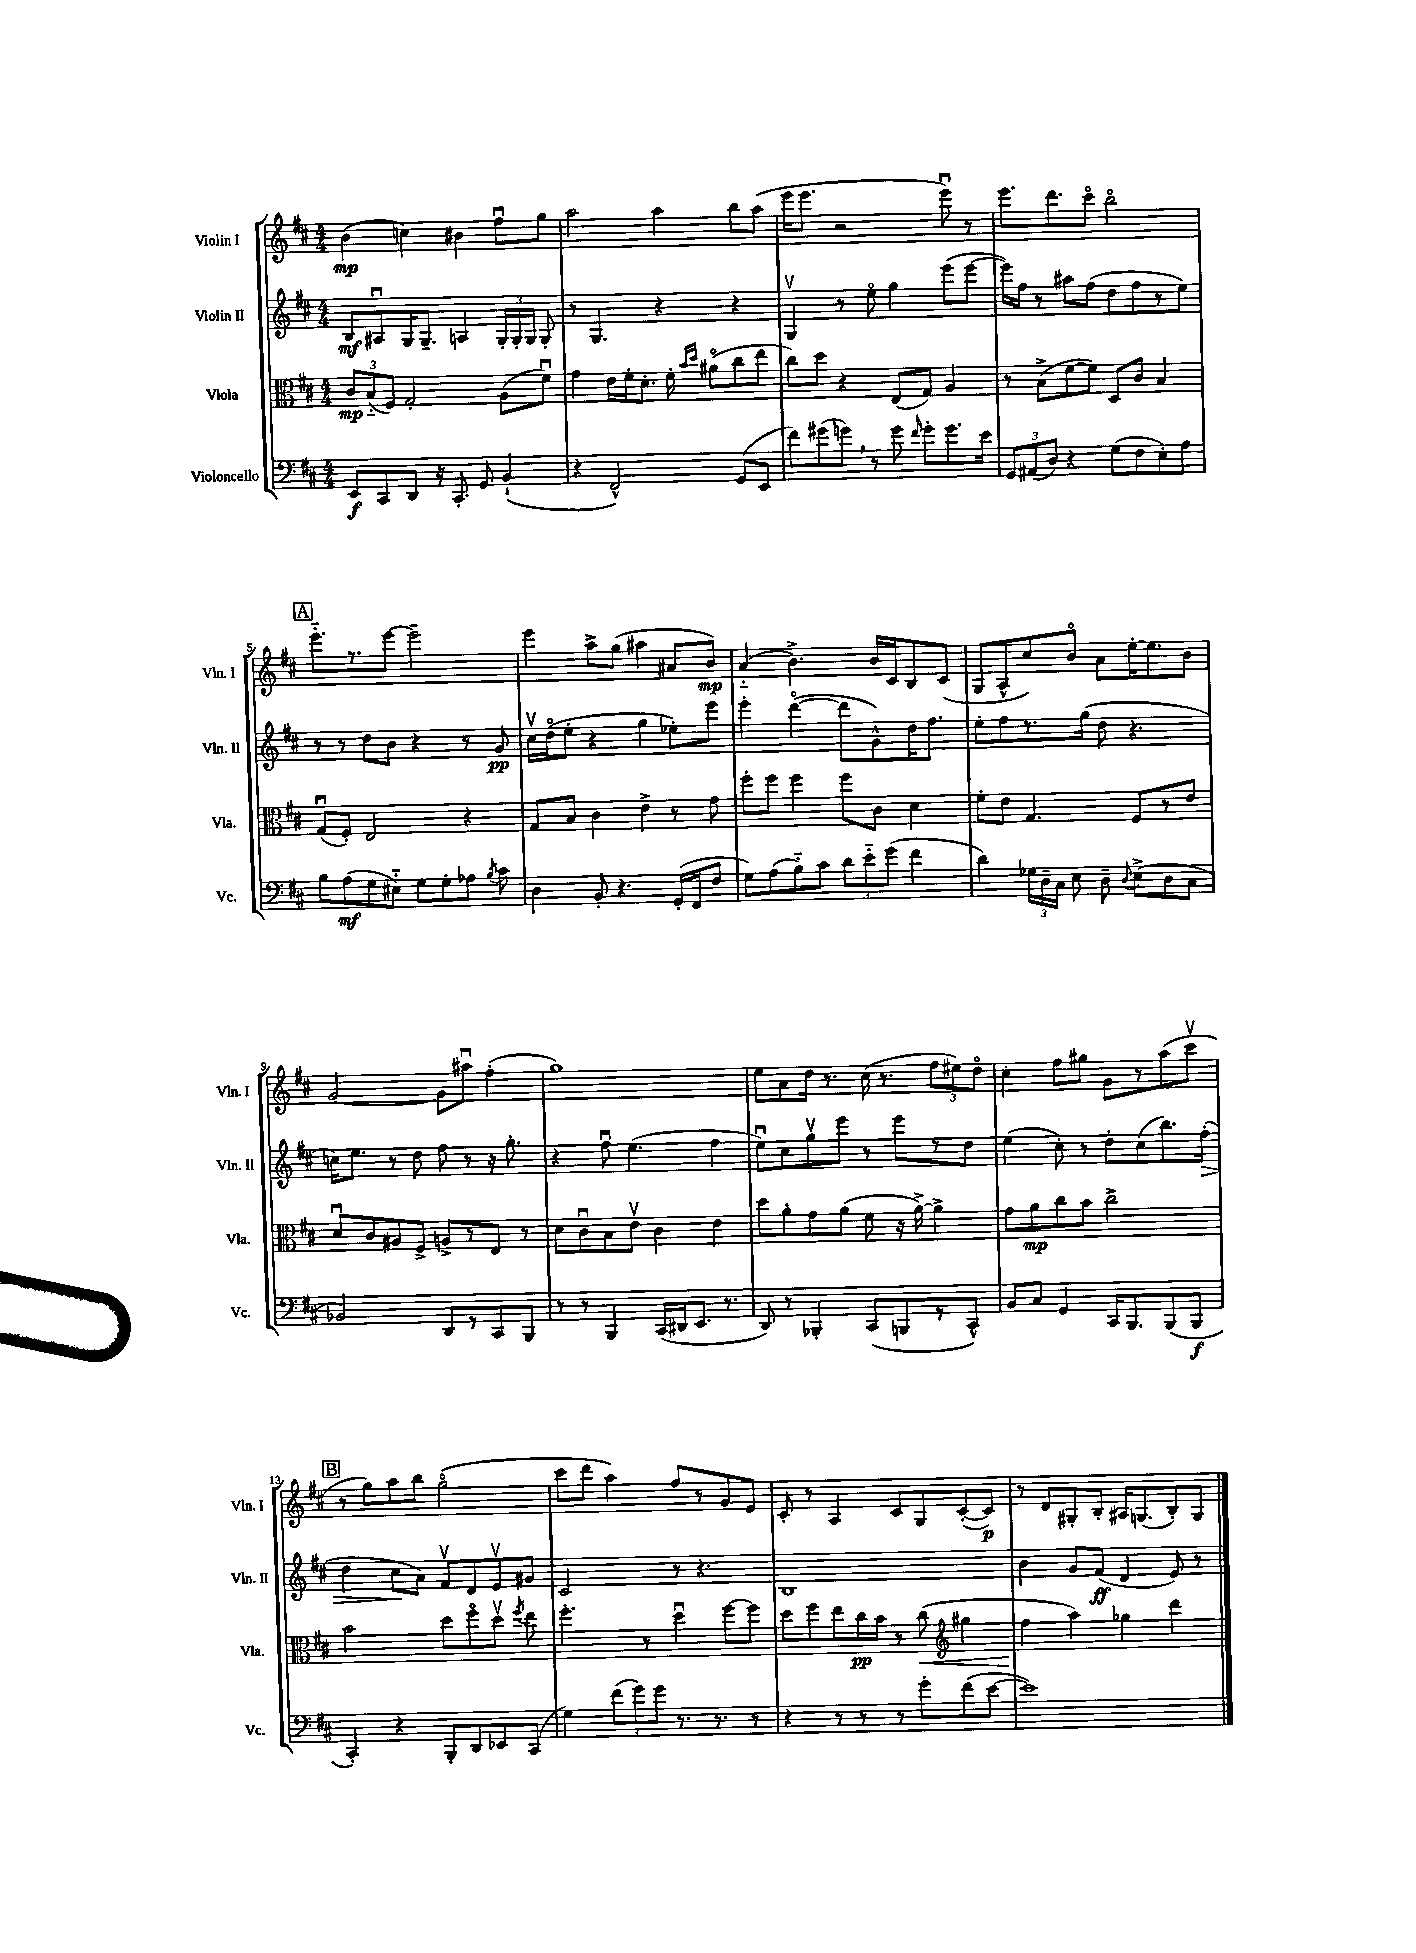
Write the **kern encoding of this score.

**kern	**dynam	**kern	**dynam	**kern	**dynam	**kern	**dynam
*part4	*part4	*part3	*part3	*part2	*part2	*part1	*part1
*staff4	*staff4	*staff3	*staff3	*staff2	*staff2	*staff1	*staff1
*I"Violoncello	*	*I"Viola	*	*I"Violin II	*	*I"Violin I	*
*I'Vc.	*	*I'Vla.	*	*I'Vln. II	*	*I'Vln. I	*
*clefF4	*	*clefC3	*	*clefG2	*	*clefG2	*
*k[f#c#]	*	*k[f#c#]	*	*k[f#c#]	*	*k[f#c#]	*
*M4/4	*	*M4/4	*	*M4/4	*	*M4/4	*
=1	=1	=1	=1	=1	=1	=1	=1
8EE/L	f	12c#/L	mp	8B/L	mf	(4b\	mp
.	.	(12B/	.	.	.	.	.
8CC#/	.	.	.	8A#Xu/	.	.	.
.	.	12F#/J)	.	.	.	.	.
8DD/J	.	2G'/	.	16G/K	.	4ccn\)	.
.	.	.	.	8.G~/J	.	.	.
16r	.	.	.	.	.	.	.
8.CC#'/	.	.	.	.	.	.	.
.	.	.	.	4An/	.	4b#X\	.
8GG/	.	.	.	.	.	.	.
(4BB`/	.	(8A\L	.	24G'/LL	.	8ff#u\L	.
.	.	.	.	24G'/	.	.	.
.	.	.	.	24G/JJ	.	.	.
.	.	8f#u\J)	.	8G'/	.	8gg\J	.
=2	=2	=2	=2	=2	=2	=2	=2
4r	.	4g\	.	8r	.	2aa\	.
.	.	.	.	4.G/	.	.	.
2FF#^^/)	.	16e\LL	.	.	.	.	.
.	.	16f#'\J	.	.	.	.	.
.	.	8.d'\J	.	.	.	.	.
.	.	.	.	4r	.	4aa\	.
.	.	16f#'\	.	.	.	.	.
.	.	16qqb/LL	.	.	.	.	.
.	.	16qqdd/JJ	.	.	.	.	.
.	.	(8a#X\L	.	.	.	.	.
(8GG/L	.	8cc#\	.	4r	.	8bb\L	.
8EE/J	.	8ee\J	.	.	.	(8aa\J	.
=3	=3	=3	=3	=3	=3	=3	=3
8f#\L)	.	8cc#\L)	.	4Gv/	.	16eee\KL	.
.	.	.	.	.	.	8.eee\J	.
(8g#X\	.	8dd\J	.	.	.	.	.
8gn,\J)	.	4r	.	8r	.	2r	.
8r	.	.	.	8ee\	.	.	.
8g\	.	(8E/L	.	4gg\	.	.	.
16qqf#/	.	.	.	.	.	.	.
8g'\L	.	8G/J)	.	.	.	.	.
8.g\	.	4A/	.	(8eee\L	.	8eeeu\)	.
.	.	.	.	[8eee\J	.	8r	.
16e\Jk	.	.	.	.	.	.	.
=4	=4	=4	=4	=4	=4	=4	=4
12GG/L	.	8r	.	16eee\LL])	.	8.eee\L	.
.	.	.	.	16ff#\JJ	.	.	.
(12AA#X/	.	.	.	.	.	.	.
.	.	(8B^\L	.	8r	.	.	.
12D/J)	.	.	.	.	.	.	.
.	.	.	.	.	.	8.ddd\	.
4r	.	[8f#\	.	8aa#X\L	.	.	.
.	.	8f#\J])	.	(8ff#\J	.	8ccc#\J	.
(8G\L	.	8D/L	.	8dd\L	.	2bb\	.
8F#\	.	8c#/J	.	8ff#\	.	.	.
8E'\)	.	4B/	.	8r	.	.	.
8A\J	.	.	.	8ee\J)	.	.	.
!!LO:LB:g=z
!!LO:REH:place=s1:t=A
=5	=5	=5	=5	=5	=5	=5	=5
8B\L	.	(8Gu/L	.	8r	.	8.eee\L	.
(8A\	mf	8F#'/J)	.	8r	.	.	.
.	.	.	.	.	.	8.r	.
8G\	.	2E/	.	8dd\L	.	.	.
8E#X\J)	.	.	.	8b\J	.	[8eee\J	.
8G\L	.	.	.	4r	.	2eee~\]	.
8G'\	.	.	.	.	.	.	.
8A-X\J	.	4r	.	8r	.	.	.
8qB/	.	.	.	.	.	.	.
8c#\	.	.	.	8g/	pp	.	.
=6	=6	=6	=6	=6	=6	=6	=6
4D\	.	8G/L	.	16cc#v\LL	.	4eee\	.
.	.	.	.	(16dd\J	.	.	.
.	.	8B/J	.	8ee'\J	.	.	.
8BB'/	.	4c#\	.	4r	.	8aa^\L	.
4.r	.	.	.	.	.	(8gg\J	.
.	.	4e^\	.	4gg\	.	4aa#X\	.
(16GG'/LL	.	8r	.	8ee-X'\L)	.	8a#X/L	.
16FF#/J	.	.	.	.	.	.	.
8F#/J	.	8g\	.	8eee\J	.	8b/J)	mp
=7	=7	=7	=7	=7	=7	=7	=7
8G\L)	.	8ff#'\L	.	4eee'\	.	(4a/	.
(8A\	.	8ff#\J	.	.	.	.	.
8B\)	.	4ff#\	.	([4ddd\	.	4.b^\)	.
8c#\J	.	.	.	.	.	.	.
12d\L	.	8ff#\L	.	8ddd\L]	.	.	.
12e\	.	.	.	.	.	.	.
.	.	8c#\J	.	8g^^\)	.	16b/LL	.
(12g\J	.	.	.	.	.	.	.
.	.	.	.	.	.	16c#/J	.
4f#\	.	4d\	.	16dd\K	.	8B/	.
.	.	.	.	8.ff#\J	.	.	.
.	.	.	.	.	.	(8c#/J	.
=8	=8	=8	=8	=8	=8	=8	=8
4d\)	.	8f#'\L	.	8ee'\L	.	8G/L	.
.	.	8e\J	.	8ff#\	.	8A^^/	.
24G-X\LL	.	4.G/	.	8.r	.	8cc#/)	.
24D~\	.	.	.	.	.	.	.
24C#\JJ	.	.	.	.	.	.	.
8E\	.	.	.	.	.	8b/J	.
.	.	.	.	(16gg\Jk	.	.	.
8D~\	.	.	.	8dd\	.	8a\L	.
8qqD/	.	.	.	.	.	.	.
(8E^\L	.	8F#/L	.	4.r	.	[16ee'\K	.
.	.	.	.	.	.	8.ee\]	.
8D\	.	8r	.	.	.	.	.
8C#\J	.	8e/J	.	.	.	8b\J	.
!!LO:LB:g=z
=9	=9	=9	=9	=9	=9	=9	=9
2BB-X/)	.	8du/L	.	16ccn\KL)	.	[2g/	.
.	.	.	.	8.ee\J	.	.	.
.	.	8c#/	.	.	.	.	.
.	.	8A#X/	.	8r	.	.	.
.	.	8F#^/J	.	8dd\	.	.	.
8DD/L	.	8An^/L	.	8ff#\	.	8g\L]	.
8r	.	8r	.	8r	.	8aa#Xu\J	.
8CC#/	.	8E/J	.	16r	.	(4ff#'\	.
.	.	.	.	8.gg'\	.	.	.
8BBB/J	.	8r	.	.	.	.	.
=10	=10	=10	=10	=10	=10	=10	=10
8r	.	8d\L	.	4r	.	1gg)	.
8r	.	8c#u\	.	.	.	.	.
4BBB/	.	8B\	.	8ff#u\	.	.	.
.	.	8ev\J	.	(4.ee\	.	.	.
(16CC#/LL	.	4c#\	.	.	.	.	.
16DD#X/J	.	.	.	.	.	.	.
8.EE/J	.	.	.	.	.	.	.
.	.	4e\	.	4ff#\	.	.	.
8.r	.	.	.	.	.	.	.
=11	=11	=11	=11	=11	=11	=11	=11
8DD/)	.	8dd\L	.	8eeu\L)	.	8ee\L	.
8r	.	8a'\	.	8cc#\	.	8a\	.
4BBB-X'/	.	8g\	.	8ggv\	.	16dd\Jk	.
.	.	.	.	.	.	8.r	.
.	.	(8a\J	.	8eee\J	.	.	.
(8CC#/L	.	8f#\	.	8r	.	(16cc#\	.
.	.	.	.	.	.	8.r	.
8BBBn/	.	16r	.	8eee\L	.	.	.
.	.	[16a^\)	.	.	.	.	.
8r	.	4a^\]	.	8r	.	12ff#\L	.
.	.	.	.	.	.	12ee#X\)	.
8CC#^^/J)	.	.	.	8dd\J	.	.	.
.	.	.	.	.	.	12dd\J	.
=12	=12	=12	=12	=12	=12	=12	=12
8BB/L	.	8g\L	.	(4ee\	.	4cc#'\	.
8C#/J	.	8a\	mp	.	.	.	.
4GG/	.	8cc#\	.	8cc#'\)	.	8ff#\L	.
.	.	8b\J	.	8r	.	8gg#X\J	.
16CC#/KL	.	2cc#^\	.	8dd'\L	.	8g\L	.
8.BBB/	.	.	.	.	.	.	.
.	.	.	.	(8cc#\	.	8r	.
(8BBB/	.	.	.	8.bb\)	.	(8aa\	.
8BBB/J	f	.	.	.	.	8ccc#v\J	.
!	!	!	!	!	!LO:HP:b	!	!
.	.	.	.	(16ff#'\Jk	>	.	.
!!LO:LB:g=z
!!LO:REH:place=s1:t=B
=13	=13	=13	=13	=13	=13	=13	=13
4CC#'/)	.	2b\	.	4dd\	.	8r	.
.	.	.	.	.	.	8gg\L)	.
4r	.	.	.	8cc#\L	.	8aa\	.
.	.	.	.	8a\J)	]	8bb\J	.
8BBB'/L	.	8dd\L	.	8f#v/L	.	(2gg\	.
8DD/	.	8ff#\	.	8d/	.	.	.
8EE-X/	.	8ddv\J	.	8ev/	.	.	.
.	.	8qff#/	.	.	.	.	.
(8CC#/J	.	8ee\	.	8g#X/J	.	.	.
=14	=14	=14	=14	=14	=14	=14	=14
4G\)	.	4.ff#'\	.	2c#/	.	8ccc#\L	.
.	.	.	.	.	.	8ddd\J	.
(12f#\L	.	.	.	.	.	4aa\)	.
12g\)	.	.	.	.	.	.	.
.	.	8r	.	.	.	.	.
12g\J	.	.	.	.	.	.	.
8.r	.	4ddu\	.	8r	.	8ff#/L	.
.	.	.	.	4.r	.	8r	.
8.r	.	.	.	.	.	.	.
.	.	[8ff#\L	.	.	.	8g/	.
8r	.	8ff#\J]	.	.	.	8e/J	.
=15	=15	=15	=15	=15	=15	=15	=15
4r	.	8dd\L	.	1B	.	8c#'/	.
.	.	8ff#\	.	.	.	8r	.
8r	.	8ee\	.	.	.	4A/	.
8r	.	16cc#\L	pp	.	.	.	.
.	.	16b\JJ	.	.	.	.	.
8r	.	8r	.	.	.	8c#/L	.
!	!	!	!LO:HP:b	!	!	!	!
8g'\L	.	(8cc#\	<	.	.	8G/	.
*	*	*clefG2	*	*	*	*	*
(8f#\	.	4gg#X\	.	.	.	([8c#'/	.
[8e\J	.	.	.	.	.	8c#/J])	p
=16	=16	=16	=16	=16	=16	=16	=16
1e])	.	4ff#\	.	4b\	.	8r	.
.	.	.	.	.	.	8d/L	.
.	.	4aa\)	[	8g/L	.	8G#X'/	.
.	.	.	.	(8f#/J	ff	8B'/J	.
.	.	4gg-X\	.	4d/	.	16A#X/KL	.
.	.	.	.	.	.	(8.Gn/	.
.	.	4ddd\	.	8e/)	.	8B'/)	.
.	.	.	.	8r	.	8G/J	.
==	==	==	==	==	==	==	==
*-	*-	*-	*-	*-	*-	*-	*-
